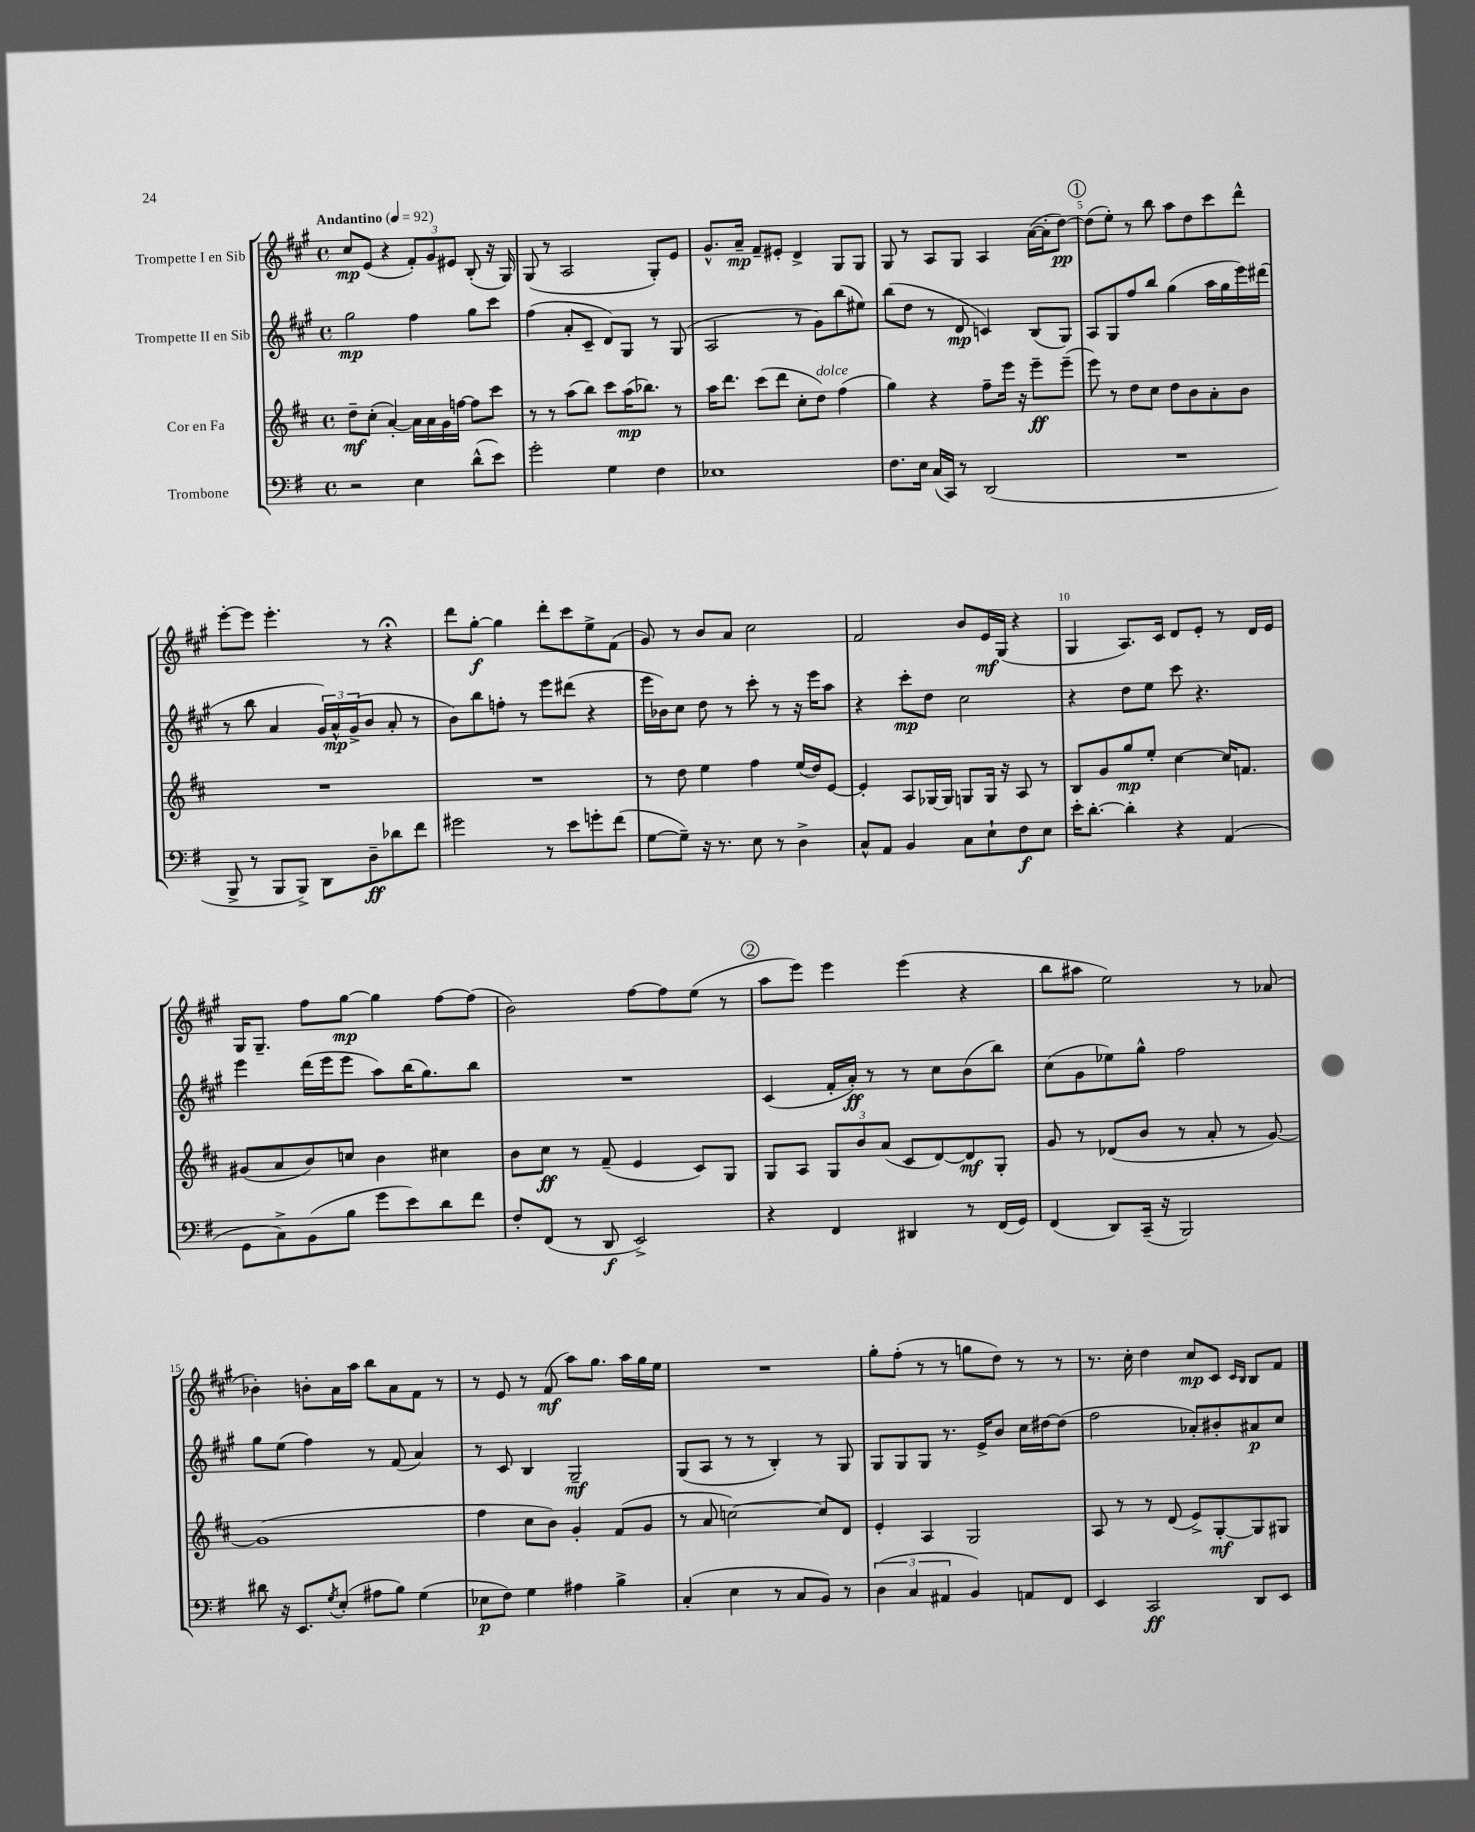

**kern	**kern	**kern	**kern
*staff4	*staff3	*staff2	*staff1
*clefF4	*clefG2	*clefG2	*clefG2
*k[f#]	*k[f#c#]	*k[f#c#g#]	*k[f#c#g#]
*M4/4	*M4/4	*M4/4	*M4/4
*met(c)	*met(c)	*met(c)	*met(c)
*MM92	*MM92	*MM92	*MM92
2r	8dd~	2gg#	8cc#
.	(8cc#'	.	(8e
.	[4a')	.	4r
4E	16a]	4ff#	12f#')
.	16a	.	.
.	.	.	12g#
.	16g	.	.
.	.	.	12e#
.	[16ff	.	.
(8d^^	8ff]	8gg#	(8B'
8e)	8ccc#	8ccc#	16r
.	.	.	16G#)
=	=	=	=
2g'	8r	(4ff#	(8G#
.	8r	.	8r
.	(8aa	8a'	2A
.	8bb)	8c#~	.
4G	8ccc#	8d)	.
.	(16aa	8G#	.
.	8.bb-)	.	.
4F#	.	8r	8G#')
.	8r	(8G#	8e
=	=	=	=
1E-	16aa	2A	8.g#^^
.	8.ddd	.	.
.	.	.	16a~
.	(8ccc#	.	8f#~
.	8ddd	.	8e#'
.	8cc#'	8r	4d^
.	8dd)	8g#)	.
.	(4ff#	(8bb	8G#
.	.	8ee#)	8G#
=	=	=	=
8.F#	4gg)	(8bb	8G#
.	.	8dd	8r
16E	.	.	.
(16C	4r	8r	8A
16CC)	.	.	.
8r	.	8d	8G#
(2DD	8ff#~	4c)	4A
.	16eee	.	.
.	16r	.	.
.	8eee~	(8B	([16a
.	.	.	16a']
.	(8eee~	8G#)	[8dd)
=	=	=	=
1r	8eee)	8A	(8dd]
.	8r	8G#	8ee')
.	8dd	8ff#	8r
.	8cc#	8bb	8bb
.	8dd	(4gg#	8aa
.	8b	.	8dd
.	8a'	16aa	8ccc#
.	.	16gg#	.
.	8b	16eee)	8ddd^^
.	.	(16ddd#	.
=	=	=	=
8BBB^	1r	8r	[8eee'
8r	.	8bb	8eee]
8BBB	.	4a	4.eee'
8BBB^)	.	.	.
8DD	.	24g#)	.
.	.	24a^^	.
.	.	(24g#^	.
8D~	.	8b	8r
8d-	.	8a'	4r;
8f#	.	8r	.
=	=	=	=
2g#	1r	8b)	8ddd
.	.	8bb	[8gg#'
.	.	8ff'	4gg#]
.	.	8r	.
8r	.	8eee	8ddd'
8e	.	(8ddd#	8ccc#
8g'	.	4r	8ee^
(8f#	.	.	(8f#
=	=	=	=
[8G	8r	16eee	8g#)
.	.	16b-)	.
8G~])	8dd	8cc#	8r
16r	4ee	8dd	8b
8.r	.	.	.
.	.	8r	8a
8E	4ff#	8ccc#'	2cc#
8r	.	8r	.
4D^	(16ee	16r	.
.	16dd)	16eee	.
.	[8e	8aa	.
=	=	=	=
8C^^	4e']	4r	2f#
8AA	.	.	.
4BB	8A	8ccc#'	.
.	[16G-	8dd	.
.	16G-]	.	.
8C	8G	2cc#	8b
8E`	16G	.	16e
.	16r	.	(16G#
8F#	8A	.	4r
8E	8r	.	.
=	=	=	=
16e'	8B	4r	4G#
[8.d'	.	.	.
.	8g	.	.
4d']	8gg	8dd	8.A)
.	8ee'	8ee	.
.	.	.	16c#
4r	[4cc#	8ccc#	8d
.	.	4.r	8e'
(4AA	16cc#]	.	8r
.	8.f	.	.
.	.	.	16d
.	.	.	16e
=	=	=	=
8GG	(8g#	4eee	16G#
.	.	.	8.G#~
8C^)	8a	.	.
(8BB	8b)	(16ddd	8ff#
.	.	16eee	.
8B	8cc	8eee	[8gg#
8g	4b	8aa)	4gg#]
8e)	.	(16bb	.
.	.	8.gg#)	.
8d	4cc#	.	[8ff#
8f#	.	8bb	(8ff#]
=	=	=	=
8F#'	8b	1r	2b)
(8FF#	8cc#	.	.
8r	8r	.	.
8DD	(8f#~	.	.
2EE^)	4e	.	[8ff#
.	.	.	8ff#]
.	8c#)	.	(8ee
.	8G	.	8r
=	=	=	=
4r	8G	(4c#	8aa
.	8A	.	8eee)
4FF#	12G	16f#'	4eee
.	.	16a')	.
.	12b	.	.
.	.	8r	.
.	(12a	.	.
4DD#	8c#	8r	(4eee
.	[8d)	8cc#	.
8r	8d]	(8b	4r
(16FF#	8G'	8bb)	.
16GG)	.	.	.
=	=	=	=
(4FF#	8g	(8cc#	8bb
.	8r	8g#	8aa#
8DD)	(8d-	8ee-)	2ee)
(16CC~	8b	8gg#^^	.
16r	.	.	.
2BBB)	8r	2ff#	.
.	8a'	.	.
.	8r	.	8r
.	[8g)	.	(8a-
=	=	=	=
8d#	(1g]	8gg#	4b-')
16r	.	(8ee	.
8.EE	.	.	.
.	.	4ff#)	8b'
8qG	.	.	.
(8E'	.	.	16a
.	.	.	16aa
8A#	.	8r	8bb
8B)	.	(8f#	8a
(4G	.	4a)	8f#
.	.	.	8r
=	=	=	=
8E-	4ff#	8r	8r
8F#)	.	8c#	8e
4G	8cc#	4B	8r
.	8b)	.	(8f#
4A#	4g'	2G#~	8aa)
.	.	.	8.gg#
4B^	(8f#	.	.
.	.	.	16aa
.	8g	.	16gg#
.	.	.	16ee
=	=	=	=
(4C'	8r	(8G#	1r
.	8a	8A	.
4E	[2cc)	8r	.
.	.	8r	.
8r	.	4B')	.
8C	.	.	.
8BB)	8cc]	8r	.
8r	8d	8G#	.
=	=	=	=
(6D	4e'	8G#	8gg#'
.	.	8G#	(8ff#'
6C	.	.	.
.	4A	8G#	8r
6AA#	.	.	.
.	.	8.r	8r
4BB)	2G	.	8gg
.	.	16e^	.
.	.	8b	8dd)
8AA	.	16cc#	8r
.	.	[16dd#	.
8FF#	.	(8dd#]	8r
=	=	=	=
4EE	8A	2ff#	8.r
.	8r	.	.
.	.	.	16cc#'
2CC	8r	.	4dd
.	(8d	.	.
.	8e^)	8a-')	8cc#
.	[8G'	8b#'	8c#
.	.	.	16qqc#
.	.	.	16qqB
8DD	8G]	8a#	8B
8EE	8G#	8cc#	8f#
==	==	==	==
*-	*-	*-	*-
